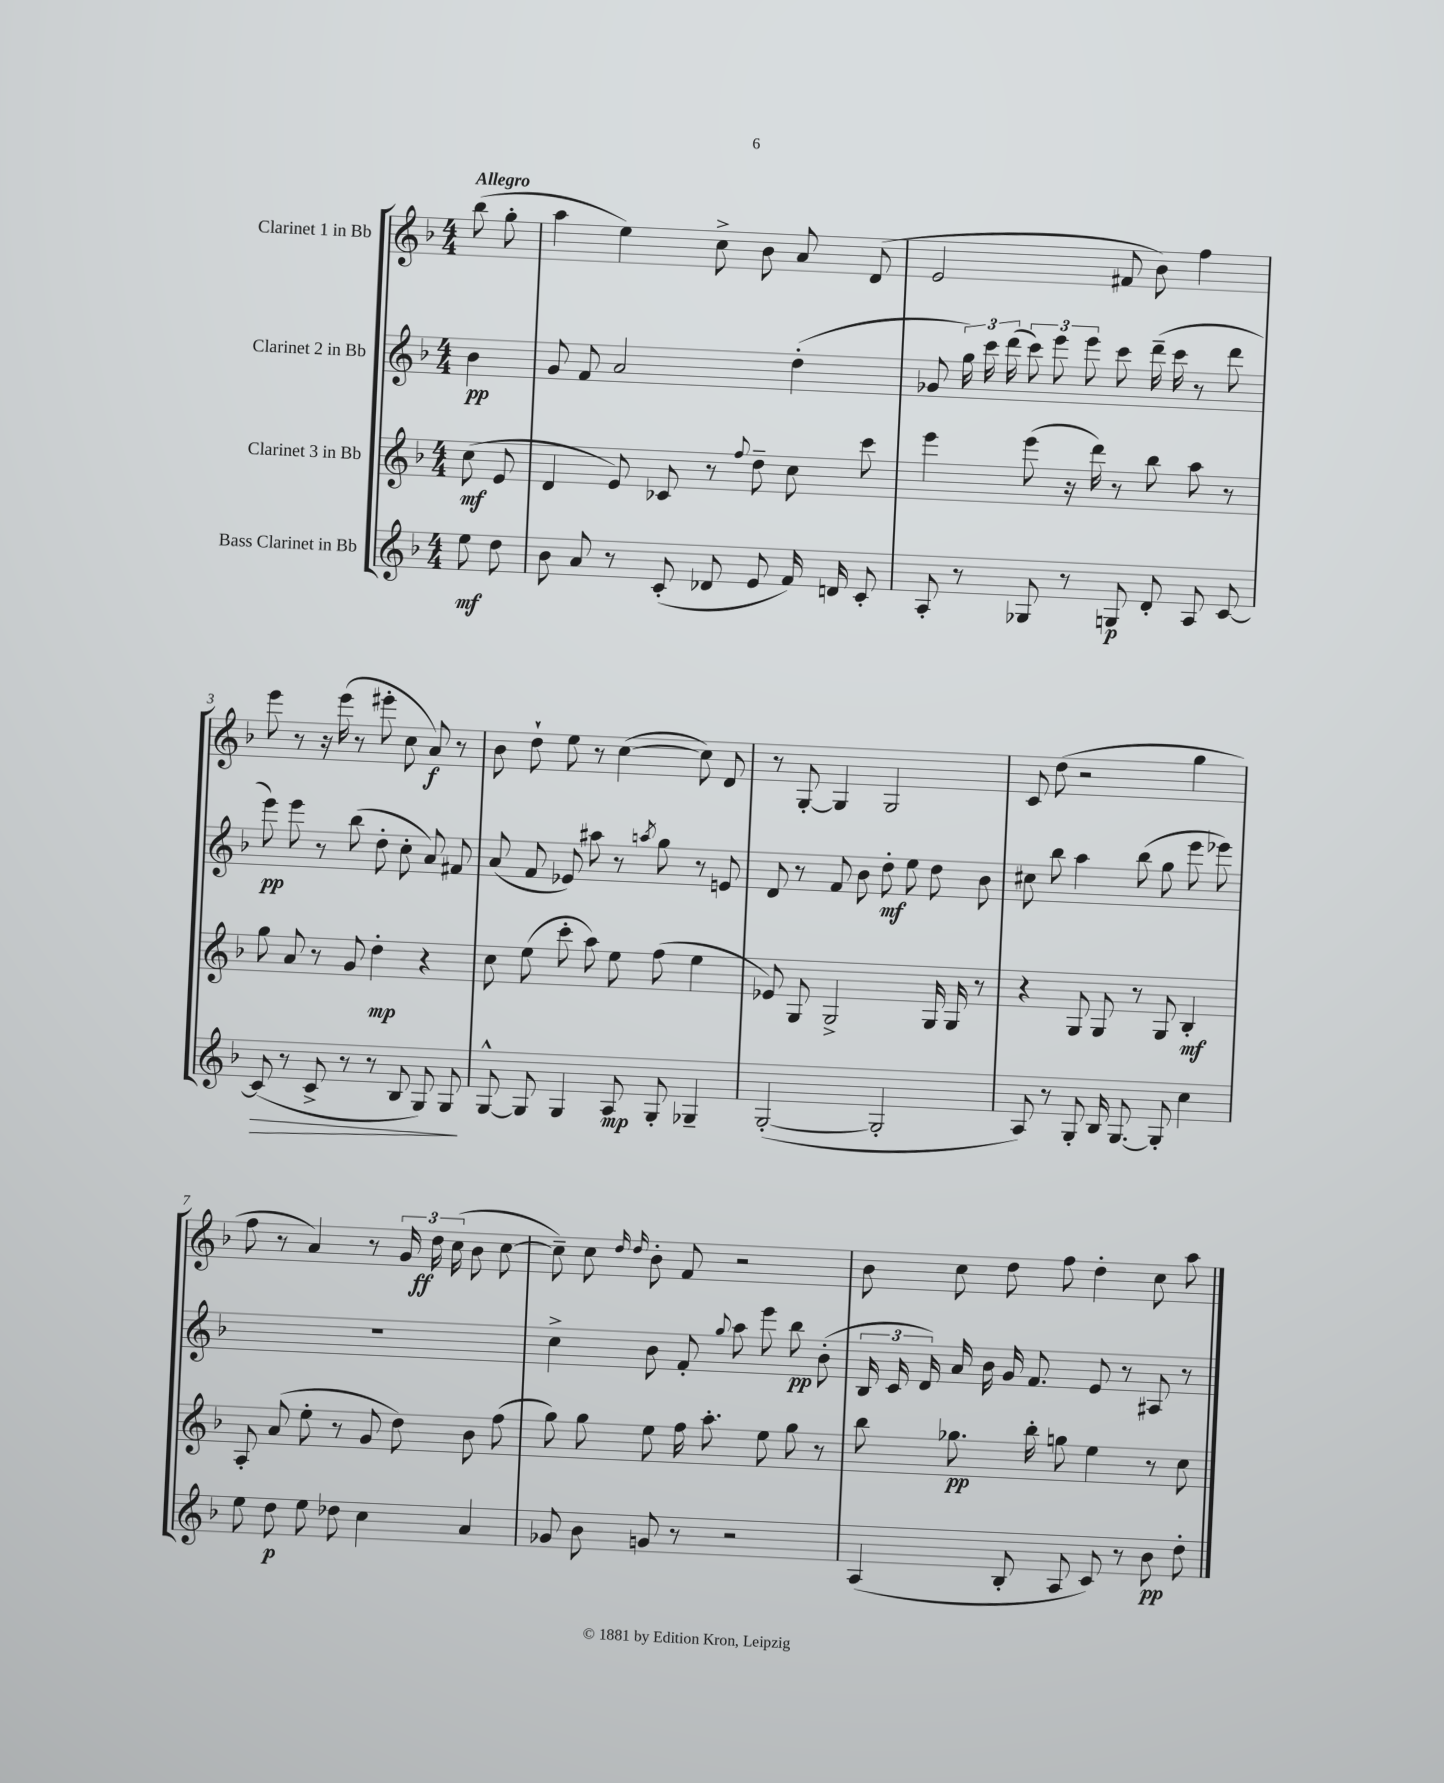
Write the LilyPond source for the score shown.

<<
\new StaffGroup <<
\new Staff = "s0" \with { instrumentName = "Clarinet 1 in Bb" } {
    \clef treble \key f \major \numericTimeSignature \time 4/4 \partial 4 \tempo "Allegro"
    \autoBeamOff bes''8( g''8-. |
    a''4 e''4) c''8-> bes'8 a'8 d'8( |
    e'2 fis'8 bes'8) f''4 |
    e'''8 r8 r16 e'''16( r8 eis'''8-. c''8 a'8\f) r8 |
    bes'8 d''8-! e''8 r8 c''4~( c''8) d'8 |
    r8 g8~-. g4 g2 |
    c'8 d''8( r2 g''4 |
    f''8 r8 a'4) r8 \tuplet 3/2 { g'16 d''16\ff c''16( } bes'8 c''8~ |
    c''8--) c''8 \grace { d''16 d''16 } bes'8-. f'8 r2 |
    bes'8 c''8 d''8 f''8 d''4-. c''8 a''8 \bar "|." |
}
\new Staff = "s1" \with { instrumentName = "Clarinet 2 in Bb" } {
    \clef treble \key f \major \numericTimeSignature \time 4/4 \partial 4
    \autoBeamOff bes'4\pp |
    g'8 f'8 a'2 d''4-.( |
    ges'8 \tuplet 3/2 { g''16) c'''16 d'''16( } \tuplet 3/2 { c'''8) e'''8 e'''8 } c'''8 d'''16--( c'''16 r8 d'''8 |
    e'''8\pp) e'''8 r8 bes''8( d''8-. c''8-. a'8) fis'8 |
    a'8( f'8 ees'8) ais''8 r8 \acciaccatura { a''8 } g''8 r8 e'8 |
    d'8 r8 f'8 bes'8 d''8-.\mf e''8 d''8 bes'8 |
    cis''8 bes''8 a''4 bes''8( g''8 e'''8 ees'''8) |
    R1 |
    c''4-> bes'8 f'8-. \appoggiatura { g''8 } a''8 e'''8 bes''8\pp bes'8-.( |
    \tuplet 3/2 { bes16 c'16 d'16) } a'16 bes'16 g'16 f'8. e'8 r8 ais8 r8 \bar "|." |
}
\new Staff = "s2" \with { instrumentName = "Clarinet 3 in Bb" } {
    \clef treble \key f \major \numericTimeSignature \time 4/4 \partial 4
    \autoBeamOff c''8\mf( e'8 |
    d'4 e'8) ces'8 r8 \appoggiatura { f''8 } d''8-- c''8 c'''8 |
    e'''4 e'''8( r16 d'''16) r8 bes''8 a''8 r8 |
    g''8 a'8 r8 g'8 d''4-.\mp r4 |
    c''8 e''8( c'''8-. a''8) e''8 f''8( e''4 |
    ees'8) g8 g2-> g16 g16 r8 |
    r4 g8 g8 r8 g8 bes4-.\mf |
    a8-. a'8( e''8-. r8 g'8 d''8) bes'8 f''8( |
    g''8) g''8 e''8 f''16 a''8.-. e''8 g''8 r8 |
    bes''8 ges''8.\pp bes''16-. g''8 e''4 r8 c''8 \bar "|." |
}
\new Staff = "s3" \with { instrumentName = "Bass Clarinet in Bb" } {
    \clef treble \key f \major \numericTimeSignature \time 4/4 \partial 4
    \autoBeamOff e''8\mf d''8 |
    bes'8 a'8 r8 c'8-.( des'8 e'8 f'16) d'16 c'8-. |
    a8-. r8 ges8 r8 g8\p d'8-. a8 c'8~ |
    c'8\>( r8 c'8-> r8 r8 bes8 g8) g8\! |
    g8~-^ g8 g4 a8\mp g8-. ges4-- |
    g2~-.( g2-. |
    a8) r8 g8-. bes16 g8.~ g8-. c''4 |
    e''8 d''8\p e''8 des''8 c''4 a'4 |
    ges'8 bes'8 g'8 r8 r2 |
    a4( bes8-. a8 c'8) r8 bes'8\pp d''8-. \bar "|." |
}
>>
>>
